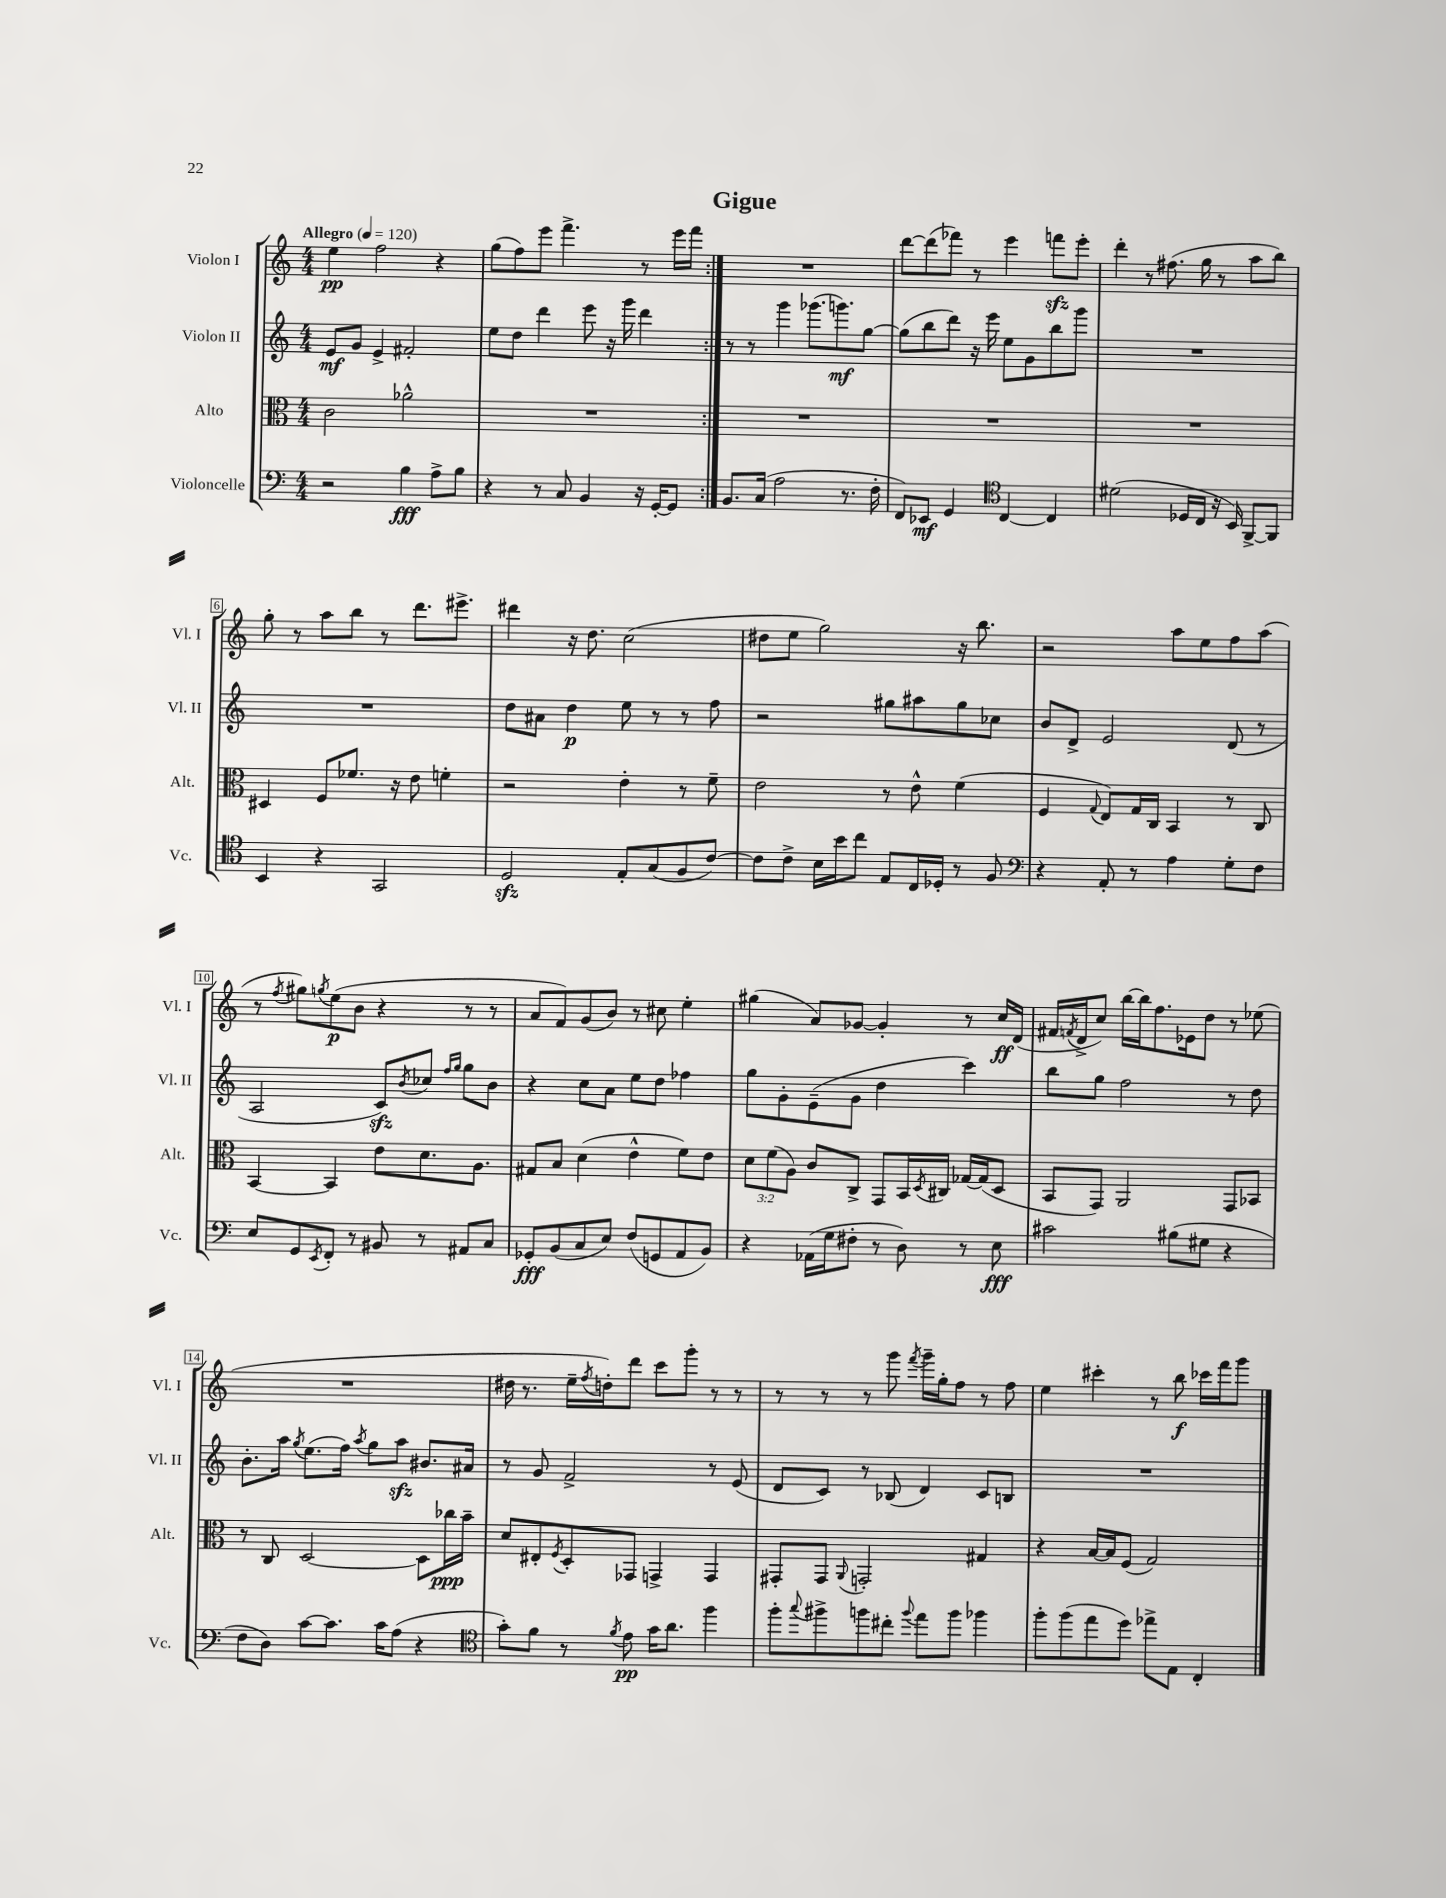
\header { title = "Gigue" }
<<
\new StaffGroup <<
\new Staff = "s0" \with { instrumentName = "Violon I" shortInstrumentName = "Vl. I" } {
    \clef treble \key c \major \numericTimeSignature \time 4/4 \tempo "Allegro" 4 = 120
    \repeat volta 2 { e''4\pp f''2 r4 |
    g''8( f''8) e'''8 f'''4.-> r8 e'''16 f'''16 | }
    R1 |
    d'''8~ d'''8( fes'''8) r8 e'''4 f'''8\sfz e'''8-. |
    d'''4-. r8 fis''8.( g''16 r8 a''8 b''8) |
    g''8-. r8 a''8 b''8 r8 d'''8. eis'''8.-> |
    dis'''4 r16 d''8. c''2( |
    dis''8 e''8 g''2) r16 b''8. |
    r2 a''8 e''8 f''8 a''8( |
    r8 \acciaccatura { f''8 } gis''8) \acciaccatura { g''8 } e''8\p( b'8 r4 r8 r8 |
    a'8 f'8) g'8( b'8) r8 cis''8 e''4-. |
    gis''4( a'8) ges'8~ ges'4-. r8 c''16\ff d'16( |
    fis'16 \acciaccatura { f'8 } d'16-> c''8) b''16~ b''16 f''8. ees'16 d''8 r8 ees''8( |
    R1 |
    dis''16 r8. e''16-- \acciaccatura { f''8 } d''16-.) d'''8 c'''8 g'''8-. r8 r8 |
    r8 r8 r8 g'''8 \acciaccatura { f'''8 } g'''16-- g''16-. f''8 r8 f''8 |
    e''4 cis'''4-. r8 b''8\f ces'''16 f'''16 g'''8 \bar "|." |
}
\new Staff = "s1" \with { instrumentName = "Violon II" shortInstrumentName = "Vl. II" } {
    \clef treble \key c \major \numericTimeSignature \time 4/4
    \repeat volta 2 { e'8\mf g'8 e'4-> fis'2-. |
    e''8 d''8 d'''4 e'''8 r16 g'''16 d'''4 | }
    r8 r8 g'''4 ges'''8.( g'''8.\mf) g''8~ |
    g''8( b''8 d'''8) r16 e'''16 e''8 g'8 b''8 g'''8 |
    R1 |
    R1 |
    d''8 ais'8 d''4\p e''8 r8 r8 f''8 |
    r2 gis''8 ais''8 gis''8 ces''8 |
    b'8 d'8-> e'2 d'8( r8 |
    a2 c'8\sfz) \acciaccatura { b'8 } ces''8 \grace { f''16 g''16 } g''8 b'8 |
    r4 c''8 a'8 e''8 d''8 fes''4 |
    g''8 g'8-. e'8--( g'8 d''4 c'''4) |
    b''8 g''8 f''2 r8 d''8 |
    b'8.-. a''16 \acciaccatura { g''8 } e''8.( f''16) \acciaccatura { a''8 } g''8 a''8\sfz bis'8. ais'16 |
    r8 g'8 f'2-> r8 e'8( |
    d'8 c'8) r8 bes8( d'4) c'8 b8 |
    R1 \bar "|." |
}
\new Staff = "s2" \with { instrumentName = "Alto" shortInstrumentName = "Alt." } {
    \clef alto \key c \major \numericTimeSignature \time 4/4 \override Staff.TupletNumber.text = #tuplet-number::calc-fraction-text
    \repeat volta 2 { c'2 aes'2-^ |
    R1 | }
    R1 |
    R1 |
    R1 |
    dis4 f8 fes'8. r16 e'8 f'4-. |
    r2 e'4-. r8 f'8-- |
    e'2 r8 e'8-^ f'4( |
    f4 \appoggiatura { g8 } e8) g16 c16 b,4 r8 c8 |
    b,4~ b,4 e'8 d'8. a8. |
    gis8 b8 d'4( e'4-^ f'8) e'8 |
    \tuplet 3/2 { d'8 f'8( a8) } c'8 c8-> g,8 b,16 \acciaccatura { d8 } cis16 ges16~ ges16( d8 |
    b,8 g,8) a,2 g,8 bes,8 |
    r8 c8 d2~ d8 ces''16\ppp b'16-- |
    d'8 eis8-. \acciaccatura { f8 } d8-. ges,8 g,4-> g,4 |
    gis,8-. gis,8 \appoggiatura { a,8 } g,2-. gis4 |
    r4 b16~ b16 f8( g2) \bar "|." |
}
\new Staff = "s3" \with { instrumentName = "Violoncelle" shortInstrumentName = "Vc." } {
    \clef bass \key c \major \numericTimeSignature \time 4/4
    \repeat volta 2 { r2 b4\fff a8-> b8 |
    r4 r8 c8 b,4 r16 g,16~-. g,8 | }
    b,8. c16( a2 r8. f16-. |
    f,8) ees,8\mf g,4 \clef tenor c4~ c4 |
    dis'2( des16 c16 r16 b,16) f,8~-> f,8 |
    b,4 r4 g,2 |
    d2\sfz e8-. g8( f8 c'8~) |
    c'8 c'8-> b16 b'16 c''8 e8 c16 des16-. r8 f8 |
    \clef bass r4 a,8-. r8 a4 g8-. f8 |
    e8 g,8 \acciaccatura { e,8 } f,8-. r8 bis,8 r8 ais,8 c8 |
    ges,8-.\fff b,8( c8 e8) f8( g,8 a,8 b,8) |
    r4 aes,16( g16 fis8-. r8 d8) r8 e8\fff |
    cis'2 bis8( gis8 r4 |
    f8 d8) c'8~ c'8. c'16 a8( r4 |
    \clef tenor g'8-.) f'8 r8 \acciaccatura { f'8 } e'8\pp g'16 a'8. f''4 |
    f''8-. \appoggiatura { g''8 } fis''8-> f''8 cis''8-. \appoggiatura { f''8 } e''8 f''8 fes''4 |
    f''8-. f''8( e''8 d''8) ees''8-> e8 c4-. \bar "|." |
}
>>
>>
\layout { \context { \Score \override BarNumber.stencil = #(make-stencil-boxer 0.1 0.3 ly:text-interface::print) } }
